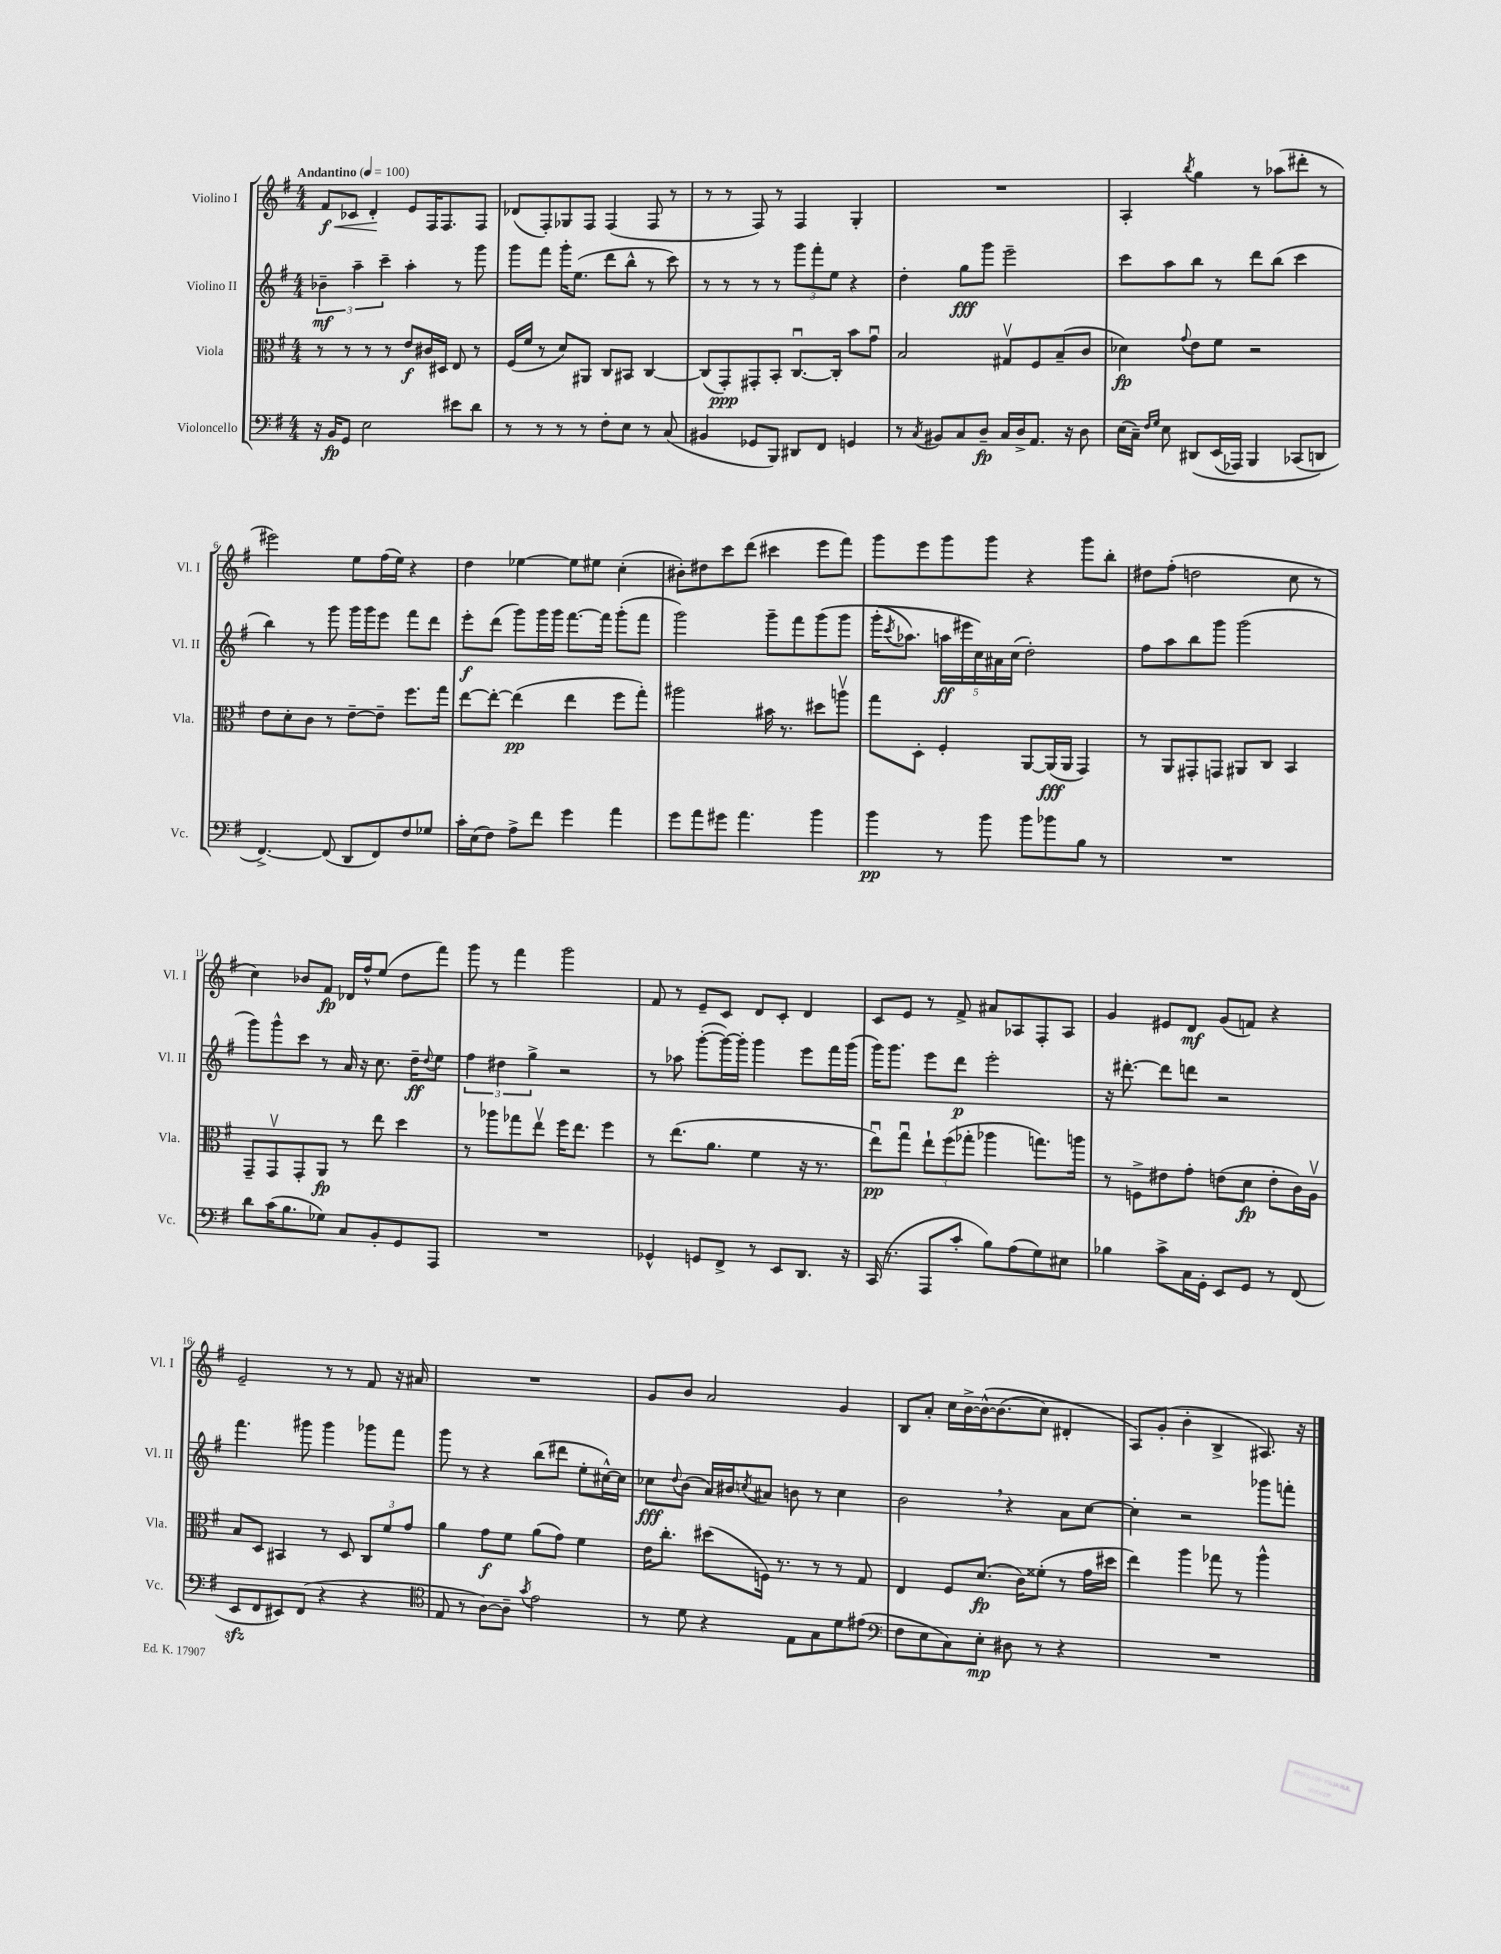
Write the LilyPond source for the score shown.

<<
\new StaffGroup <<
\new Staff = "s0" \with { instrumentName = "Violino I" shortInstrumentName = "Vl. I" } {
    \clef treble \key g \major \numericTimeSignature \time 4/4 \tempo "Andantino" 4 = 100
    fis'8\f\< ces'8 d'4-.\! e'8 fis16 fis8. fis8 |
    des'8( fis8-.) ges8 fis8 fis4( fis8 r8 |
    r8 r8 fis8) r8 fis4 g4-. |
    R1 |
    a4-. \acciaccatura { b''8 } g''4 r8 aes''8( dis'''8-. r8 |
    eis'''2) e''8 fis''16( e''16) r4 |
    d''4 ees''4~ ees''8 eis''8 c''4-.( |
    bis'8-.) dis''8 c'''8 d'''8( cis'''4 e'''8 fis'''8) |
    g'''8 e'''8 g'''8 g'''8 r4 g'''8 b''8-. |
    dis''8 fis''8-.( d''2 c''8 r8 |
    c''4) bes'8 fis'8\fp des'16 fis''16-^ e''8( d''8 fis'''8) |
    g'''8 r8 fis'''4 g'''2 |
    fis'8 r8 e'8-- c'8 d'8 c'8-. d'4 |
    c'8 e'8 r8 fis'8-> ais'8 aes8 fis8-. aes8 |
    g'4 eis'8 d'8\mf g'8( f'8) r4 |
    e'2-- r8 r8 fis'8 r16 ais'16 |
    R1 |
    g'8 b'8 a'2 g'4 |
    b8 a'8-. c''16 b'16~-> b'16~-^\( b'8.( c''8) dis'4-. |
    a8\) g'8-.( b'4-. b4-> ais8.) r16 \bar "|." |
}
\new Staff = "s1" \with { instrumentName = "Violino II" shortInstrumentName = "Vl. II" } {
    \clef treble \key g \major \numericTimeSignature \time 4/4
    \tuplet 3/2 { bes'4--\mf a''4-- c'''4-- } a''4-. r8 g'''8 |
    g'''8 fis'''8 g'''16-. e''8.( d'''8 b''8-^ r8 c'''8) |
    r8 r8 r8 r8 \tuplet 3/2 { g'''8 fis'''8-. e''8 } r4 |
    d''4-. g''8\fff g'''8 e'''2-- |
    c'''8 a''8 b''8 r8 d'''8 b''8( c'''4 |
    b''4) r8 g'''8 g'''16 g'''16 e'''8 fis'''8 d'''8 |
    e'''8-.\f d'''8( g'''8) g'''16 g'''16 fis'''8.~ fis'''16 g'''8-.( fis'''8 |
    g'''2) g'''8-- fis'''8 g'''8\( g'''8 |
    g'''16-.( \acciaccatura { c'''8 } aes''8.) \tuplet 5/4 { a''16\ff eis'''16 c''16\) ais'16 c''16( } d''2-.) |
    fis''8 a''8 b''8 g'''8 g'''2( |
    g'''8) g'''8-^ c'''8 r8 a'16 r16 c''8. d''16--\ff \appoggiatura { d''8 } e''8 |
    \tuplet 3/2 { fis''4 dis''4 g''4-> } r2 |
    r8 aes''8 g'''8~-.( g'''16~) g'''16-. g'''4 e'''8 fis'''16 g'''16( |
    g'''16) g'''8. e'''8 d'''8\p e'''2-. |
    r16 dis'''8.~-. dis'''8 d'''8 r2 |
    fis'''4. gis'''8 gis'''4 ges'''8 fis'''8 |
    g'''8 r8 r4 b''8( dis'''8 e''8-. cis''16~-^) cis''16 |
    ces''8\fff \appoggiatura { d''8 } b'8( a'16) bis'16 \acciaccatura { c''8 } ais'8 b'8 r8 c''4 |
    b'2 \breathe r4 a'8 c''8~ |
    c''4-. r2 ges'''8 f'''8-. \bar "|." |
}
\new Staff = "s2" \with { instrumentName = "Viola" shortInstrumentName = "Vla." } {
    \clef alto \key g \major \numericTimeSignature \time 4/4
    r8 r8 r8 r8 e'8\f cis'16 dis16 e8 r8 |
    fis16( fis'16 r8 d'8) ais,8 c8 bis,8 c4~ |
    c8( g,8-.\ppp) gis,8-. b,8-. c8.~\downbow c16-. b'8 g'8\downbow |
    b2 gis8\upbow fis8 b8--( c'8 |
    des'4\fp) \appoggiatura { g'8 } e'8 fis'8 r2 |
    e'8 d'8-. c'8 r8 e'8~-- e'8-- fis''8. g''16 |
    e''8~ e''8~-. e''4\pp( e''4 fis''8 g''8-.) |
    ais''2 bis'16 r8. dis''8 a''8\upbow |
    g''8 d8-. fis4-. a,8~ a,16\fff( a,16 g,4) |
    r8 a,8 gis,8-. g,8 ais,8 c8 b,4 |
    g,8-- g,8\upbow g,8-. a,8\fp r8 e''8 d''4 |
    r8 aes''8 ges''8 e''8\upbow fis''16 e''8. fis''4 |
    r8 e''8.( a'8. fis'4 r16 r8. |
    e''8\downbow\pp) g''8\downbow \tuplet 3/2 { e''8-! fis''8( ges''8-. } aes''4 g''8.) a''16 |
    r8 f8-> eis'8 g'8-. e'8( d'8\fp e'8-. c'16) a16\upbow |
    b8 d8 bis,4 r8 d8 \tuplet 3/2 { c8 fis'8 g'8 } |
    a'4 g'8\f fis'8 a'8( g'8) fis'4 |
    e'16 c''8.-. dis''8( f16) r8. r8 r8 g8 |
    e4 fis8 d'8.\fp( c'16) fisis'8-.( r8 g'16 dis''16 |
    e''4) a''4 ges''8 r8 a''4-^ \bar "|." |
}
\new Staff = "s3" \with { instrumentName = "Violoncello" shortInstrumentName = "Vc." } {
    \clef bass \key g \major \numericTimeSignature \time 4/4
    r16 b,16\fp g,8 e2 eis'8 d'8 |
    r8 r8 r8 r8 fis8-. e8 r8 c8( |
    bis,4 ges,8 b,,8) dis,8 fis,8 g,4 |
    r8 \acciaccatura { c8 } bis,8 c8 d8--\fp c16 d16-> a,8. r16 d8 |
    e16( c16--) \grace { fis16 g16 } e8 dis,8\( e,16( aes,,16) b,,4 ces,8( d,8\) |
    fis,4.~->) fis,8( d,8 fis,8) fis8 ges8 |
    c'16-. e16( fis8) a8-> fis'8 g'4 a'4 |
    g'8 a'8 gis'8 a'4. b'4 |
    b'4\pp r8 b'8 b'8 bes'8 b8 r8 |
    R1 |
    d'8 c'16( b8. ges8) c8 b,8-. g,8 a,,8 |
    R1 |
    ges,4-^ g,8 fis,8-> r8 e,8 d,8. r16 |
    c,16( r8. a,,8 c'8-. b8) a8( g8) eis8 |
    bes4 c'8-> c16 g,16-. e,8 g,8 r8 fis,8( |
    e,8\sfz fis,8 eis,8) fis,8( r4 r4 |
    \clef tenor e8 r8 a8~) a8-- \acciaccatura { g'8 } e'2 |
    r8 d'8 r4 e8 g8 d'8 eis'8( |
    \clef bass fis8 e8 c8) e8-.\mp dis8 r8 r4 |
    R1 \bar "|." |
}
>>
>>
